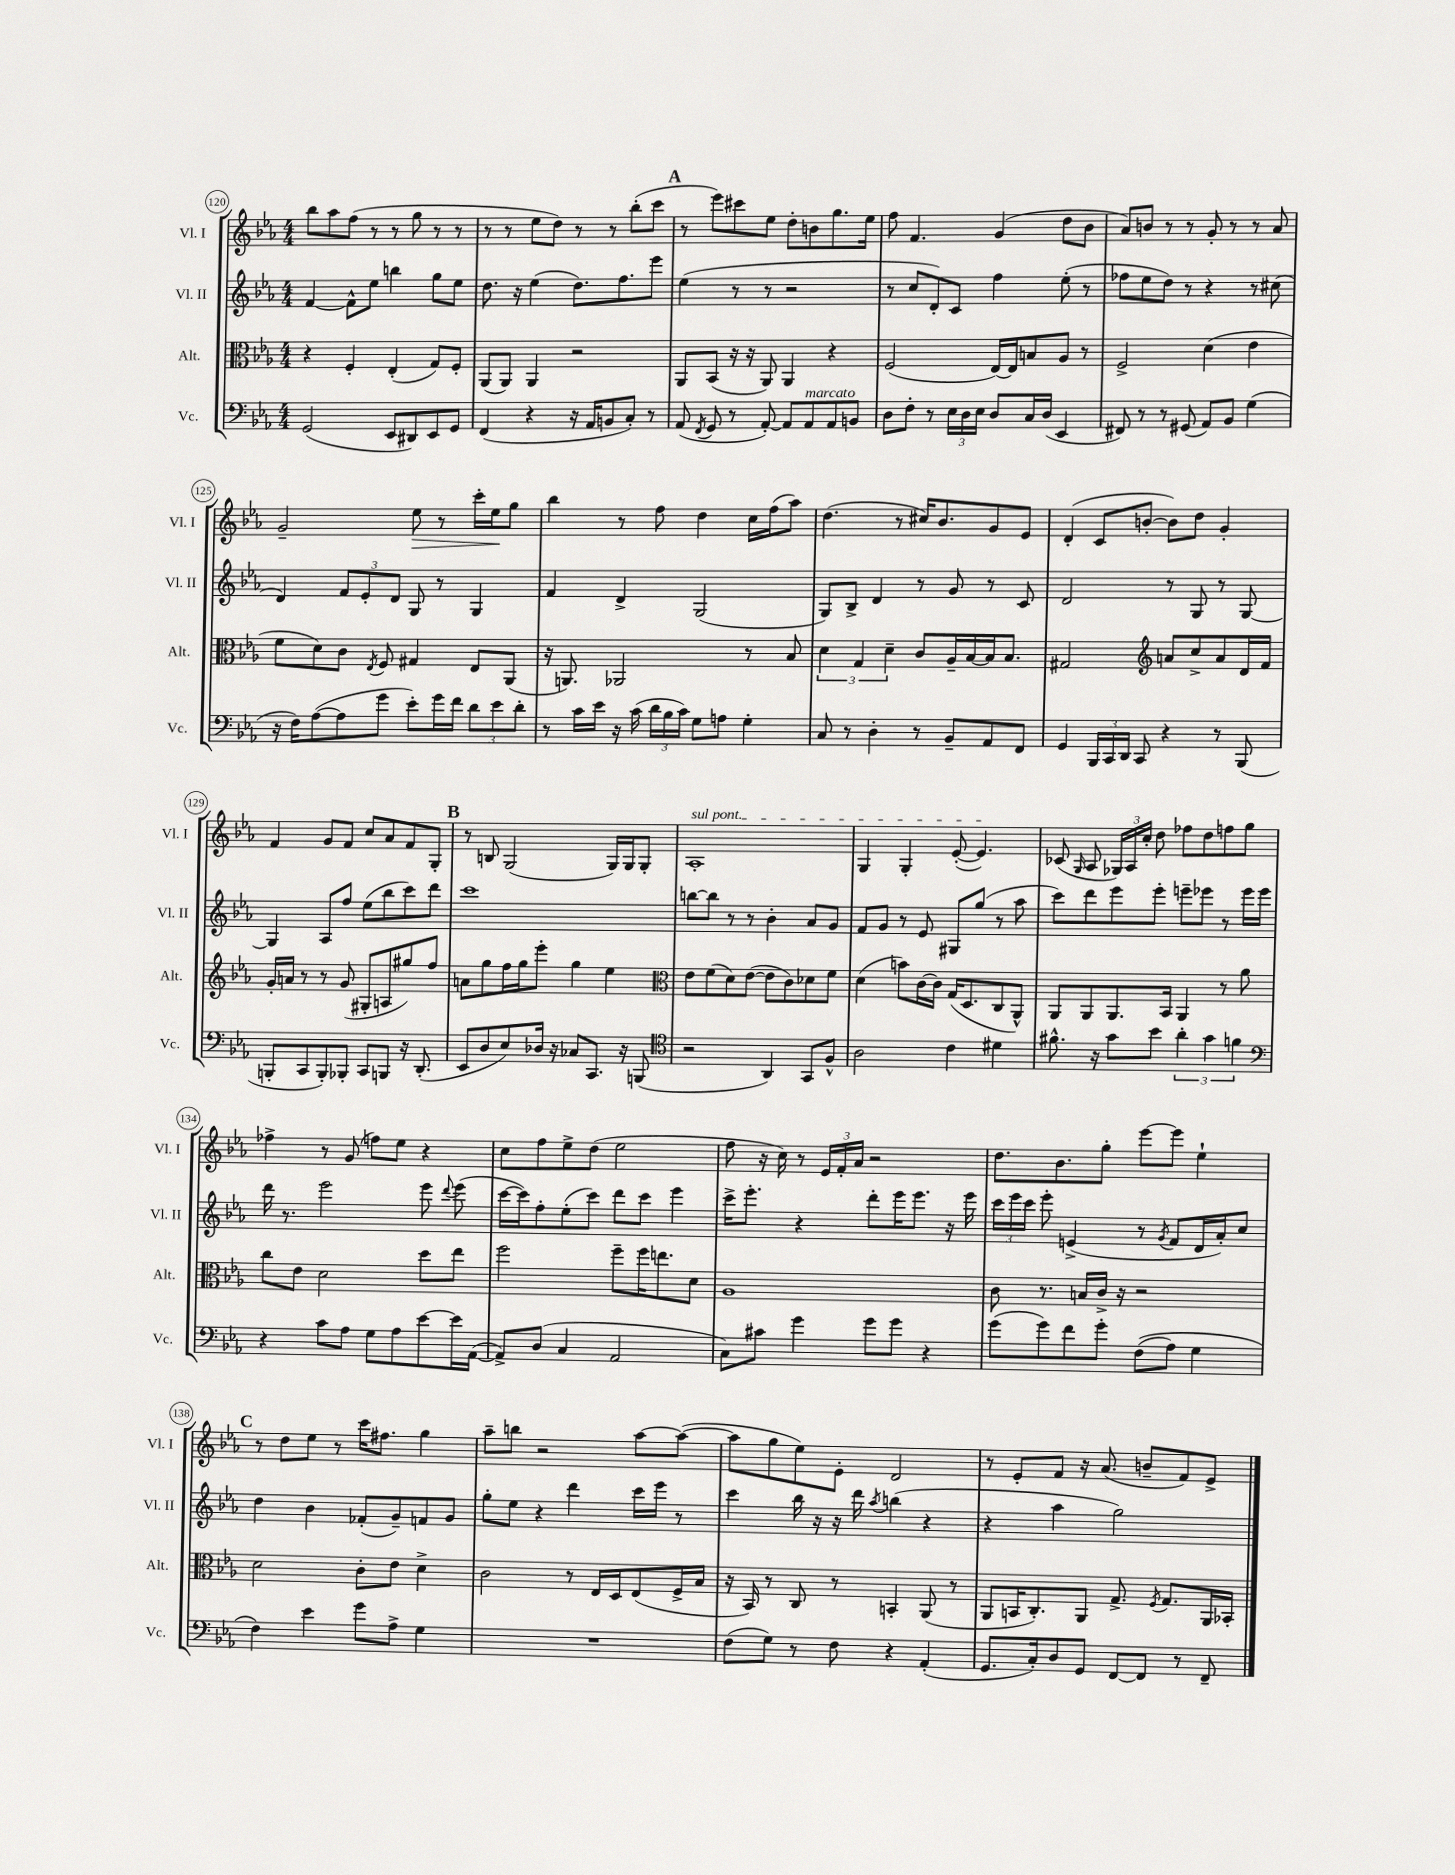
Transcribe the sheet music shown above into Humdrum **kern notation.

**kern	**kern	**kern	**kern	**dynam
*part4	*part3	*part2	*part1	*part1
*staff4	*staff3	*staff2	*staff1	*staff1
*I"Vc.	*I"Alt.	*I"Vl. II	*I"Vl. I	*
*I'Vc.	*I'Alt.	*I'Vl. II	*I'Vl. I	*
*clefF4	*clefC3	*clefG2	*clefG2	*
*k[b-e-a-]	*k[b-e-a-]	*k[b-e-a-]	*k[b-e-a-]	*
*M4/4	*M4/4	*M4/4	*M4/4	*
=120	=120	=120	=120	=120
(2GG/	4r	[4f/	8bb-\L	.
.	.	.	8aa-\	.
.	4F'/	8f^^\L]	(8ff\J	.
.	.	8ee-\J	8r	.
8EE-/L	(4E-'/	4bbn\	8r	.
8DD#X/)	.	.	8gg\	.
8EE-/	8G/L)	8gg\L	8r	.
8GG/J	8F'/J	8ee-\J	8r	.
=121	=121	=121	=121	=121
(4FF/	(8AA-/L	8.dd\	8r	.
.	8AA-/J)	.	8r	.
.	.	16r	.	.
4r	4AA-/	(4ee-\	8ee-\L	.
.	.	.	8dd\J)	.
16r	2r	8.dd\L)	8r	.
16AA-/KL	.	.	.	.
8BBn/	.	.	8r	.
.	.	8.ff\	.	.
8C'/J)	.	.	(8bb-'\L	.
8r	.	8eee-\J	8ccc\J	.
!!LO:REH:place=s1:t=A
=122	=122	=122	=122	=122
(8AA-/	8AA-/L	(4ee-\	8r	.
8qFF/	.	.	.	.
8GG/	(8BB-/J	.	8eee-\L)	.
8r	16r	8r	8ccc#X\	.
.	16r	.	.	.
[8AA-'/)	8AA-/)	8r	8ee-\J	.
8AA-/L]	4AA-/	2r	8dd'\L	.
!LO:TX:a:i:t=marcato	!	!	!	!
8AA-/	.	.	8bn\	.
8AA-/	4r	.	8.gg\	.
8BBn/J	.	.	.	.
.	.	.	16ee-\Jk	.
=123	=123	=123	=123	=123
8D\L	(2F/	8r	8ff\	.
8F'\J	.	8cc/L	4.f/	.
8r	.	8d'/)	.	.
24E-\LL	.	8c/J	.	.
24D\	.	.	.	.
24E-\JJ	.	.	.	.
8D/L	[16E-/LL)	4ff\	(4g/	.
.	16E-/J]	.	.	.
16C/L	8Bn/	.	.	.
(16D/JJ	.	.	.	.
4EE-/	8A-/J	(8ee-'\	8dd\L	.
.	8r	8r	8b-\J	.
=124	=124	=124	=124	=124
8FF#X/)	2F^/	8ff-X\L	8a-/L)	.
8r	.	8ee-\	8bn/J	.
8r	.	8dd\J)	8r	.
(8GG#X/	.	8r	8r	.
8AA-/L)	(4d\	4r	8g'/	.
8BB-/J	.	.	8r	.
(4G\	4e-\	8r	8r	.
.	.	(8cc#X\	8a-/	.
!!LO:LB:g=z
=125	=125	=125	=125	=125
16r	8f\L	4d/)	2g~/	.
16F\KL)	.	.	.	.
([8A-\	8d\)	.	.	.
8A-\]	8c\J	12f/L	.	.
.	.	12e-'/	.	.
.	8qE-/	.	.	.
8g\J	8F/	.	.	.
.	.	12d/J	.	.
!	!	!	!	!LO:HP:b
8e-'\L)	4G#X/	8G/	8ee-\	>
16g\L	.	8r	8r	.
16f\JJ	.	.	.	.
12d\L	8E-/L	4G/	16ccc'\LL	.
.	.	.	16ee-\J	.
12e-\	.	.	.	.
.	(8AA-/J	.	8gg\J	]
12d'\J	.	.	.	.
=126	=126	=126	=126	=126
8r	16r	4f/	4bb-\	.
.	8.AAn/)	.	.	.
16c\LL	.	.	.	.
16e-\JJ	.	.	.	.
16r	2AA-X/	4d^/	8r	.
(16c\	.	.	.	.
24d\LL	.	.	8ff\	.
24B-\	.	.	.	.
24c\JJ)	.	.	.	.
8G\L	.	(2G/	4dd\	.
8An\J	.	.	.	.
4G'\	8r	.	16cc\LL	.
.	.	.	(16ff\J	.
.	8B-/	.	8aa-\J)	.
=127	=127	=127	=127	=127
8C/	6d\	8G/L)	(4.dd\	.
8r	.	8B-^/J	.	.
.	6G/	.	.	.
4D'\	.	4d/	.	.
.	6d~\	.	.	.
.	.	.	8r	.
8r	8c/L	8r	16cc#X/KL)	.
.	.	.	8.b-/	.
8BB-~/L	16A-~/L	8g/	.	.
.	[16B-/	.	.	.
8AA-/	16B-/J]	8r	8g/	.
.	8.B-/J	.	.	.
8FF/J	.	8c/	8e-/J	.
=128	=128	=128	=128	=128
4GG/	2G#X/	2d/	(4d'/	.
24BBB-/LL	.	.	8c/L	.
24CC/	.	.	.	.
24DD/JJ	.	.	.	.
8CC/	.	.	[8bn'/J	.
*	*clefG2	*	*	*
4r	8an/L	8r	8b\L])	.
.	8cc^/	8G/	8dd\J	.
8r	8a/	8r	4g'/	.
(8BBB-/	16d/L	[8G/	.	.
.	16f/JJ	.	.	.
!!LO:LB:g=z
=129	=129	=129	=129	=129
8BBBn'/L	16g'/LL	4G/]	4f/	.
.	16an/JJ	.	.	.
8CC/	8r	.	.	.
8BBB'/)	8r	8A-/L	8g/L	.
8BBB-X'/J	(8g/	8ff/J	8f/J	.
8CC/L	8G#X'/L	(8ee-\L	8cc/L	.
8BBBn/J	8An/	8bb-\	8a-/	.
16r	8gg#X/)	8ccc\)	8f/	.
(8.DD'/	.	.	.	.
.	8ff/J	8ddd\J	8G'/J	.
!!LO:REH:place=s1:t=B
=130	=130	=130	=130	=130
8EE-/L	8an\L	1ccc	8r	.
8D/	8gg\	.	8Bn/	.
8E-/)	16ff\L	.	(2G/	.
.	16gg\J	.	.	.
16D-X/Jk	8eee-'\J	.	.	.
16r	.	.	.	.
8C-X/L	4gg\	.	.	.
8.CC/J	.	.	.	.
.	4ee-\	.	16G/LL)	.
16r	.	.	16G/J	.
(8BBBn/	.	.	8G'/J	.
=131	=131	=131	=131	=131
*clefC4	*clefC3	*	*	*
!	!	!	!LO:TX:a:i:t=sul pont.	!
2r	8e-\L	[8bbn\L	1A-'	.
.	(8f\	8bb\J]	.	.
.	8d\)	8r	.	.
.	([8e-\J	8r	.	.
4AA-/)	8e-\L]	4b-'\	.	.
.	8c\)	.	.	.
8GG/L	8d-X\	8a-/L	.	.
8F^^/J	8f\J	8g/J	.	.
=132	=132	=132	=132	=132
2A-\	(4d\	8f/L	4G/	.
.	.	8g/J	.	.
.	8bn\L)	8r	4G'/	.
.	[16c\L	8e-/	.	.
.	16c\JJ]	.	.	.
4c\	(16G/KL	8G#X/L	([8e-'/	.
.	8.D/	.	.	.
.	.	(8gg/J	4.e-/])	.
4d#X\	8C/	8r	.	.
.	8AA-^^/J)	8aa-\	.	.
=133	=133	=133	=133	=133
8.f#X^^\	8AA-/L	8ccc\L)	(8c-X/	.
.	.	.	16qqG/	.
.	8AA-/	8ddd\	8A-/	.
16r	.	.	.	.
8g\L	8.AA-/	8eee-\	24G-X/LL)	.
.	.	.	24A-/	.
.	.	.	24cc'/JJ	.
8b-\J	.	8eee-'\J	8dd\	.
.	16BB-/Jk	.	.	.
6a-'\	4AA-/	8eeen~\L	8ff-X\L	.
.	.	8eee-X\J	8dd\	.
6g\	.	.	.	.
.	8r	8r	8ffn\	.
6fn\	.	.	.	.
.	8a-\	16eee-\LL	8gg\J	.
.	.	16eee-\JJ	.	.
!!LO:LB:g=z
=134	=134	=134	=134	=134
*clefF4	*	*	*	*
4r	8cc\L	16ddd\	4ff-X^\	.
.	.	8.r	.	.
.	8e-\J	.	.	.
8c\L	2d\	2eee-\	8r	.
8A-\J	.	.	(8g/	.
8G\L	.	.	8ffn\L)	.
8A-\	.	.	8ee-\J	.
[8e-\	8dd\L	8eee-\	4r	.
.	.	8qqddd/	.	.
16e-\L]	8ee-\J	(8eee-\	.	.
([16AA-\JJ	.	.	.	.
=135	=135	=135	=135	=135
8AA-^/L])	2ff\	[16ccc\LL	8cc\L	.
.	.	16ccc\J])	.	.
(8D/J	.	8ff'\	8ff\	.
4C/	.	(8ee-'\	8ee-^\	.
.	.	8ccc\J)	(8dd\J	.
2AA-/	8ff~\L	8ddd\L	2ee-\	.
.	16ff\K	8ccc\J	.	.
.	8.een\	.	.	.
.	.	4eee-\	.	.
.	8d\J	.	.	.
=136	=136	=136	=136	=136
8C\L)	1A-	16ccc^\KL	8ff\	.
.	.	8.eee-'\J	.	.
8c#X\J	.	.	16r	.
.	.	.	16cc\)	.
4g\	.	4r	8r	.
.	.	.	24e-/LL	.
.	.	.	24f'/	.
.	.	.	24a-/JJ	.
8g\L	.	8ddd'\L	2r	.
8g\J	.	16eee-\K	.	.
.	.	8.eee-\J	.	.
4r	.	.	.	.
.	.	16r	.	.
.	.	16eee-\	.	.
=137	=137	=137	=137	=137
(8g\L	8c\	24ccc\LL	8.dd\L	.
.	.	24eee-\	.	.
.	.	24ccc\JJ	.	.
8g\)	8.r	8eee-'\	.	.
.	.	.	8.b-\	.
8f\	.	(4en^/	.	.
.	16Bn/LL	.	.	.
8g'\J	16c^/JJ	.	8gg'\J	.
.	16r	.	.	.
((8F\L	2r	8r	[8eee-\L	.
.	.	8qg/	.	.
8A-\J)	.	8f/L	8eee-\J]	.
4G\	.	16d/L	4ee-`\	.
.	.	16a-'/J)	.	.
.	.	8cc/J	.	.
!!LO:LB:g=z
!!LO:REH:place=s1:t=C
=138	=138	=138	=138	=138
4F\)	2d\	4dd\	8r	.
.	.	.	8dd\L	.
4e-\	.	4b-\	8ee-\J	.
.	.	.	8r	.
8g\L	8c'\L	(8f-X'/L	16ccc\KL	.
.	.	.	8.ff#X\J	.
8A-^\J	8e-\J	8g~/)	.	.
4G\	4d^\	8fn/	4gg\	.
.	.	8g/J	.	.
=139	=139	=139	=139	=139
1r	2c\	8gg'\L	8aa-~\L	.
.	.	8ee-\J	8bbn\J	.
.	.	4r	2r	.
.	8r	4ddd\	.	.
.	16E-/LL	.	.	.
.	16D/J	.	.	.
.	(8E-/	16ccc\LL	[8aa-\L	.
.	.	16eee-\JJ	.	.
.	16F^/L	8r	(8aa-\J_	.
.	16B-/JJ	.	.	.
=140	=140	=140	=140	=140
(8F\L	16r	4ccc\	8aa-\L]	.
.	16BB-/)	.	.	.
8G\J)	8r	.	8gg\	.
8r	8C/	16bb-\	8ee-\)	.
.	.	16r	.	.
8F\	8r	16r	8e-'\J	.
.	.	16ddd\	.	.
.	.	8qaa-/	.	.
4r	4BBn'/	(4bbn\	2d/	.
(4AA-'/	(8AA-/	4r	.	.
.	8r	.	.	.
=141	=141	=141	=141	=141
8.GG/L	8AA-/L	4r	8r	.
.	16BBn/K	.	8e-'/L	.
16C'/k)	8.C'/)	.	.	.
8D/	.	4aa-\	8f/J	.
8GG/J	8AA-/J	.	16r	.
.	.	.	(8.a-/	.
[8FF/L	8.G^/	2gg\)	.	.
8FF/J]	.	.	8bn~/L	.
.	8qF/	.	.	.
.	8.G/L	.	.	.
8r	.	.	8f/)	.
8FF~/	16AA-/L	.	8e-^/J	.
.	16BB-X'/JJ	.	.	.
==	==	==	==	==
*-	*-	*-	*-	*-
